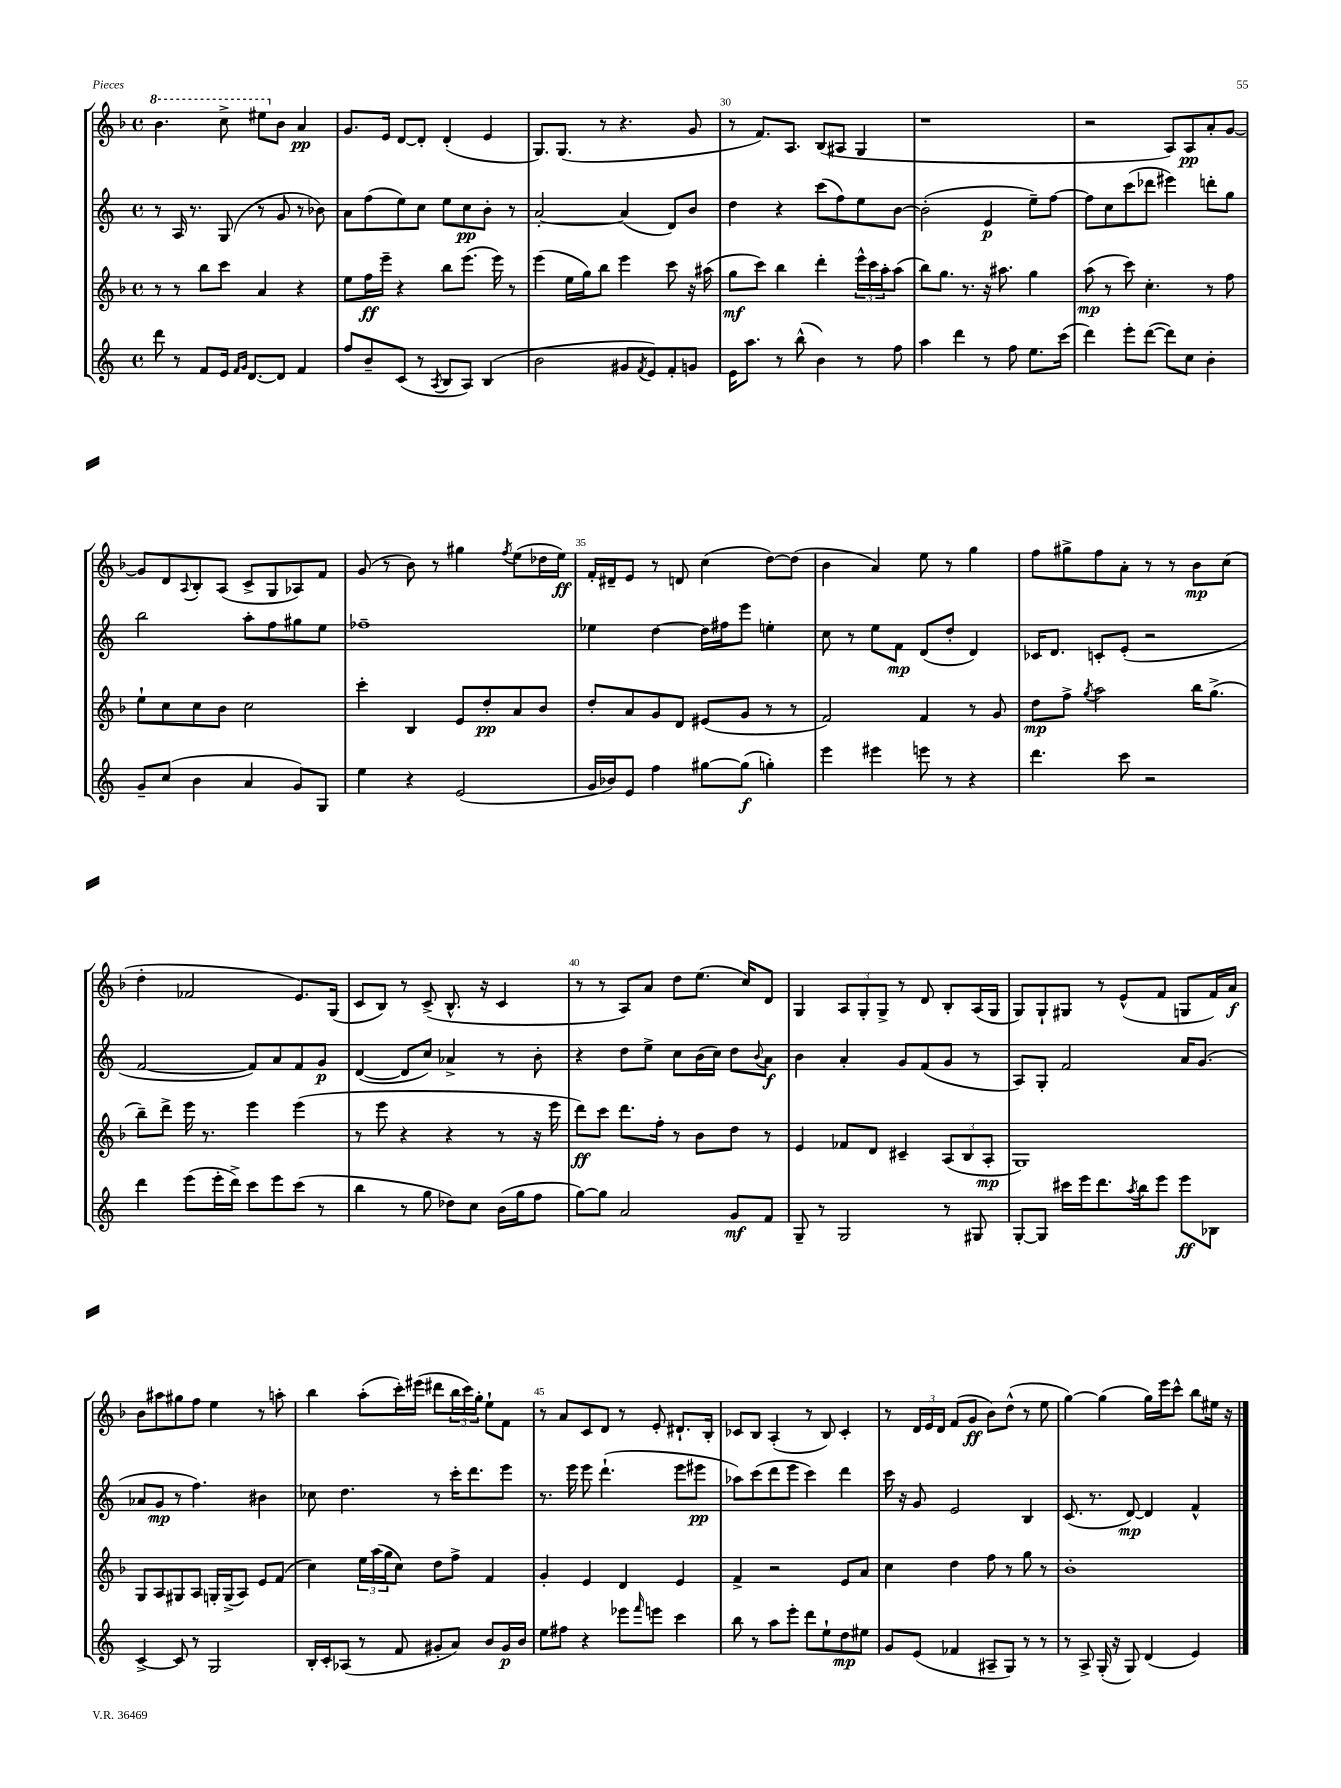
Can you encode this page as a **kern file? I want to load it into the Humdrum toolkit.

**kern	**kern	**kern	**kern
*staff4	*staff3	*staff2	*staff1
*clefG2	*clefG2	*clefG2	*clefG2
*k[]	*k[b-]	*k[]	*k[b-]
*M4/4	*M4/4	*M4/4	*M4/4
*met(c)	*met(c)	*met(c)	*met(c)
8ddd	8r	8r	4.bb-
8r	8r	16A	.
.	.	8.r	.
8f	8bb-	.	.
16e	8ccc	(8G	8ccc^
16qqf	.	.	.
16qqg	.	.	.
[8.d	.	.	.
.	4a	8r	8eee#
8d]	.	8g	8b-
4f	4r	8r	4a
.	.	8b-)	.
=	=	=	=
8ff	8ee	8a	8.g
8b~	16ff	(8ff	.
.	16eee~	.	16e
(8c	4r	8ee)	[8d
8r	.	8cc	8d']
8qA	.	.	.
8B	8bb-	8ee	(4d'
8A)	(8.eee	8cc	.
(4B	.	8b'	4e
.	16eee)	.	.
.	8r	8r	.
=	=	=	=
2b	(4eee	[2a'	8.G)
.	.	.	(8.G
.	16ee	.	.
.	16gg)	.	.
.	8bb-	.	8r
8g#	4eee	(4a]	4.r
8qf	.	.	.
8e)	.	.	.
8f'	8ccc	8d)	.
8g	16r	8b	8g
.	(16aa#	.	.
=	=	=	=
16e	8gg	4dd	8r
8.aa	.	.	.
.	8ccc)	.	8.f)
8r	4bb-	4r	.
.	.	.	8.A
(8bb^^	.	.	.
4b)	4ddd'	(8ccc	(8B-
.	.	8ff)	8A#
8r	24eee^^	8ee	4G
.	24ccc	.	.
.	24aa'	.	.
8ff	(8aa	[8b	.
=	=	=	=
4aa	8bb-)	(2b']	1r
.	8.gg	.	.
4ddd	.	.	.
.	8.r	.	.
8r	16r	4e	.
.	8.aa#	.	.
8ff	.	.	.
8.ee	4gg	8ee~)	.
.	.	[8ff	.
(16ccc	.	.	.
=	=	=	=
4ddd)	(8aa	8ff]	2r
.	8r	8cc	.
8eee'	8ccc)	(8ccc	.
([8ddd	4.cc'	8ddd-	.
8ddd])	.	4eee#)	8A)
8cc	.	.	8A
4b'	8r	8ddd'	8a'
.	8ff	8gg	[8g
=	=	=	=
8g~	8ee`	2bb	8g]
(8cc	8cc	.	8d
.	.	.	8qqA
4b	8cc	.	8B-'
.	8b-	.	(8A
4a	2cc	8aa'	8c^
.	.	8ff	8G
8g)	.	8gg#	8A-)
8G	.	8ee	8f
=	=	=	=
4ee	4ccc'	1ff-~	(8g
.	.	.	8r
4r	4B-	.	8b-)
.	.	.	8r
(2e	8e	.	4gg#
.	8dd'	.	.
.	.	.	8qff
.	8a	.	(8ee
.	8b-	.	16dd-
.	.	.	16ee)
=	=	=	=
16g	8dd'	4ee-	16f'
16b-)	.	.	16d#~
8e	8a	.	8e
4ff	8g	[4dd	8r
.	8d	.	8d
[8gg#	(8e#	16dd]	(4cc
.	.	16ff#	.
(8gg#]	8g	8eee	.
4gg')	8r	4ee'	[8dd)
.	8r	.	(8dd]
=	=	=	=
4eee	2f)	8cc	4b-
.	.	8r	.
4eee#	.	8ee	4a)
.	.	8f	.
8eee	4f	(8d	8ee
8r	.	8dd'	8r
4r	8r	4d)	4gg
.	8g	.	.
=	=	=	=
4.ddd	8dd	16c-	8ff
.	.	8.d	.
.	8ff^	.	8gg#^
.	8qgg	.	.
.	2aa	8c'	8ff
8ccc	.	(8e'	8a'
2r	.	2r	8r
.	.	.	8r
.	16bb-	.	8b-
.	(8.gg^	.	.
.	.	.	(8cc
=	=	=	=
4ddd	8bb-~)	[2f	4dd'
.	8ddd^	.	.
(8eee	16eee	.	2f-
.	8.r	.	.
16eee'	.	.	.
16ddd^)	.	.	.
8ccc	4eee	8f])	.
8eee	.	8a	.
(8ccc	(4eee	8f	8.e)
8r	.	8g	.
.	.	.	(16G
=	=	=	=
4bb	8r	([4d	8c
.	8eee	.	8B-)
8r	4r	8d]	8r
8gg	.	8cc)	(8c^
8dd-)	4r	4a-^	8.B-^^
8cc	.	.	.
.	.	.	16r
(16b	8r	8r	4c
16gg	.	.	.
8ff	16r	8b'	.
.	16eee	.	.
=	=	=	=
[8gg)	8ddd)	4r	8r
8gg]	8ccc	.	8r
2a	8.ddd	8dd	8A)
.	.	8ee^	8a
.	16ff'	.	.
.	8r	8cc	8dd
.	8b-	(16b	(8.ee
.	.	16cc)	.
8g	8dd	8dd	.
.	.	.	16cc)
.	.	8qqb	.
8f	8r	8a	8d
=	=	=	=
8G~	4e	4b	4G
8r	.	.	.
2G	8f-	4a'	12A
.	.	.	12G'
.	8d	.	.
.	.	.	12G^
.	4c#~	8g	8r
.	.	(8f	8d
8r	(12A	8g	8B-'
.	12B-	.	.
8G#	.	8r	(16A
.	12A'	.	.
.	.	.	16G
=	=	=	=
[8G'	1G)	8A)	8G)
8G]	.	8G'	8G`
16ccc#	.	2f	8G#
16eee	.	.	.
8.ddd	.	.	8r
.	.	.	(8e^^
8qaa	.	.	.
16bb	.	.	.
8eee	.	.	8f
8eee	.	16a	8G
.	.	(8.g	.
8B-	.	.	16f)
.	.	.	16a
=	=	=	=
[4c^	8G	8a-	8b-
.	8A	8g	8aa#
8c]	8G#	8r	8gg#
8r	8A	4.ff)	8ff
2G	16G'	.	4ee
.	(16G^	.	.
.	8A)	.	.
.	8e	4b#	8r
.	(8f	.	8aa'
=	=	=	=
16B'	4cc)	8cc-	4bb-
16c'	.	.	.
(8A-	.	4.dd	.
8r	24ee	.	(8aa'
.	(24aa	.	.
.	24gg	.	.
8f	8cc)	.	16ccc')
.	.	.	(16eee#
8g#'	8dd	8r	8ddd#
8a)	8ff^	16ccc'	24bb-
.	.	.	24ccc)
.	.	8.ddd	.
.	.	.	24gg'
8b	4f	.	8ee`
16g#	.	8eee	8f
16b	.	.	.
=	=	=	=
8ee	4g'	8.r	8r
8ff#	.	.	8a
.	.	16eee	.
4r	4e	8eee	8c
.	.	(4.ddd`	8d
8eee-	4d	.	8r
16qqfff	.	.	.
8eee	.	.	8e'
4ccc	4e	8eee	8.d#`
.	.	8eee#	.
.	.	.	16B-'
=	=	=	=
8bb	4f^	8aa-)	8c-
8r	.	(8ccc	8B-
8aa	2r	8ddd	(4A'
8eee'	.	8eee	.
8ddd	.	4ccc)	8r
8ee`	.	.	8B-)
8dd	8e	4ddd	4c-'
8ee#	8a	.	.
=	=	=	=
8g	4cc	16ccc	8r
.	.	16r	.
(8e	.	8g	24d
.	.	.	24e
.	.	.	24d
4f-	4dd	2e	(8f
.	.	.	8g
8A#~	8ff	.	8b-)
8G)	8r	.	(8dd^^
8r	8gg	4B	8r
8r	8r	.	8ee
=	=	=	=
8r	1b-'	(8.c	[4gg)
8A^	.	.	.
.	.	8.r	.
(16G'	.	.	(4gg]
16r	.	.	.
8G)	.	[8d)	.
(4d	.	4d]	16gg)
.	.	.	16eee
.	.	.	8ccc^^
4e)	.	4f^^	8bb-
.	.	.	16ee#
.	.	.	16r
==	==	==	==
*-	*-	*-	*-
